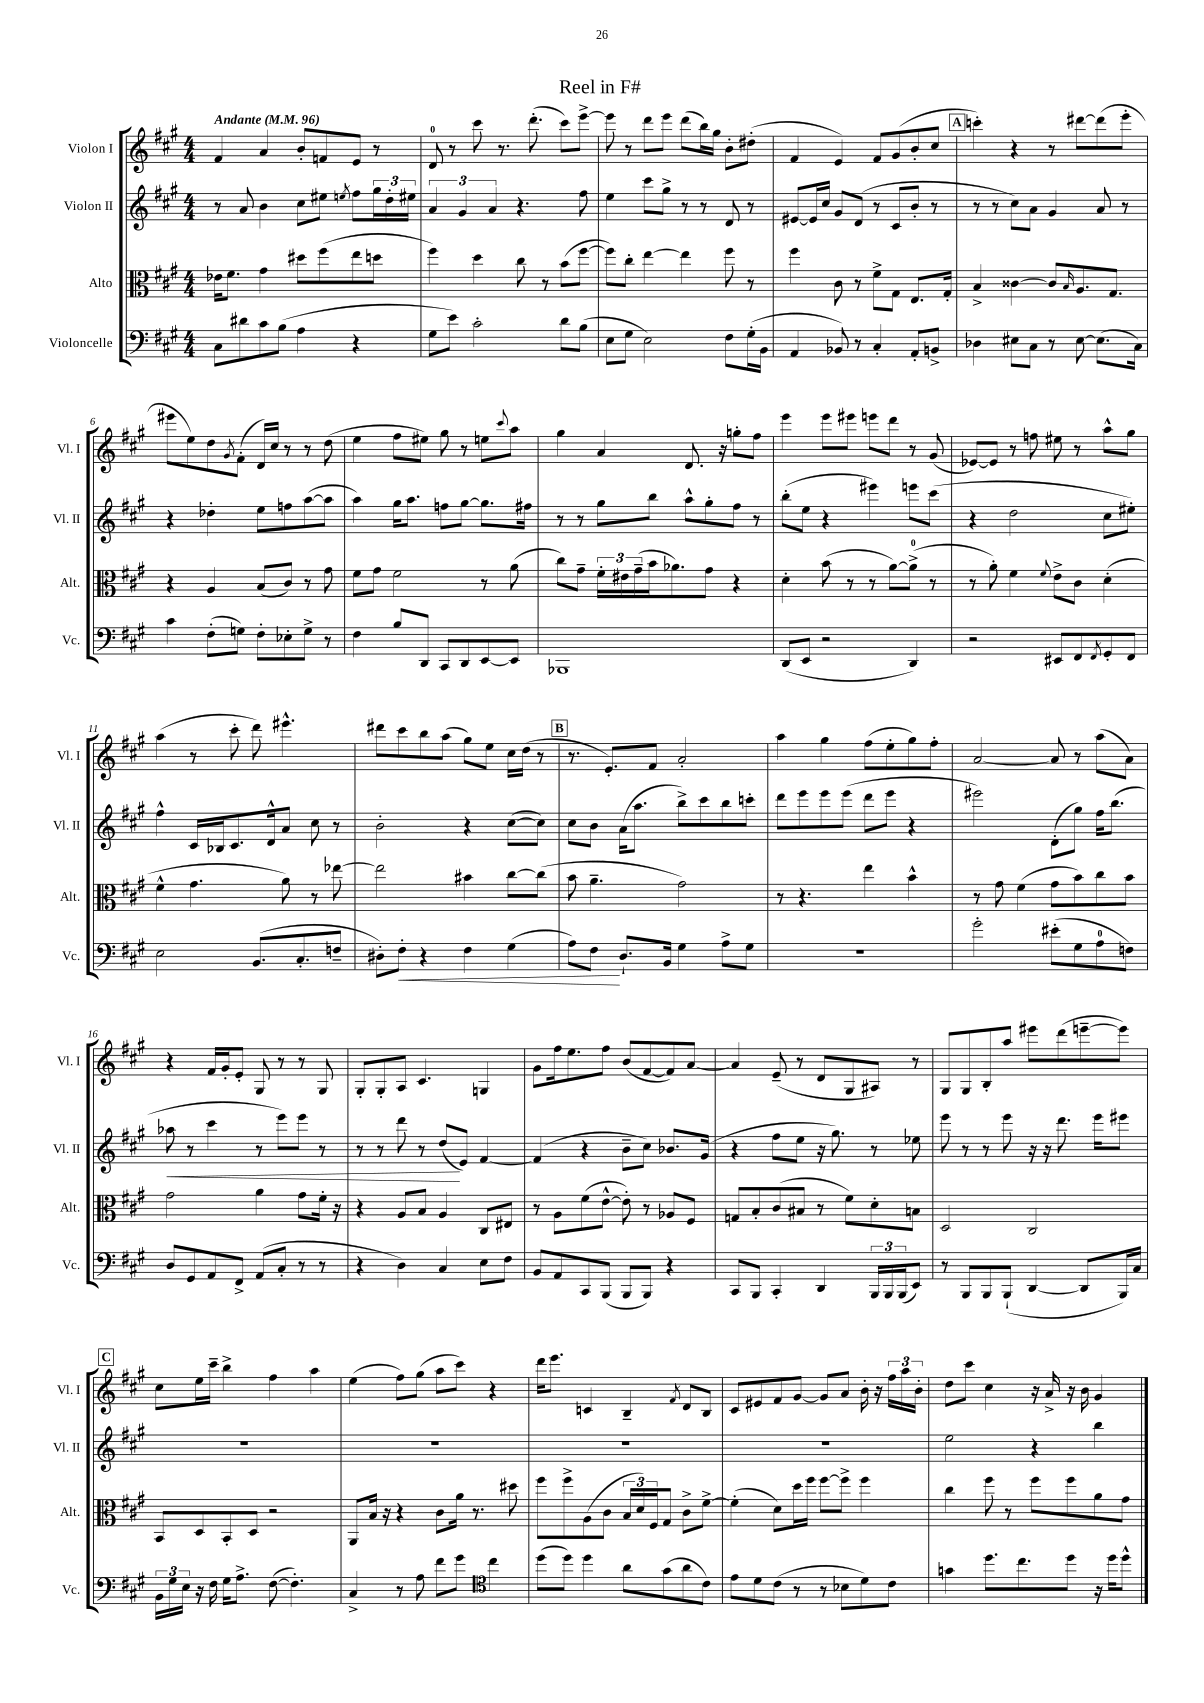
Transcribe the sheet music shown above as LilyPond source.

\header { title = "Reel in F#" }
<<
\new StaffGroup <<
\new Staff = "s0" \with { instrumentName = "Violon I" shortInstrumentName = "Vl. I" } {
    \clef treble \key a \major \numericTimeSignature \time 4/4 \tempo "Andante" 4 = 96
    fis'4 a'4 b'8-. f'8 e'8 r8 |
    d'8-0 r8 cis'''8 r8. d'''8.-.( cis'''8) e'''8~-> |
    e'''8 r8 d'''8 e'''8 d'''8( b''16) gis''16 b'8-. dis''8-.( |
    fis'4 e'4) fis'8 gis'8( b'8-. cis''8 |
    \mark \markup { \box "A" } c'''4-.) r4 r8 dis'''8~ dis'''8( e'''8-. |
    eis'''8 e''8) d''8 \acciaccatura { gis'8 } fis'8-.( d'16) cis''16 r8 r8 d''8( |
    e''4 fis''8 eis''8) gis''8 r8 e''8 \appoggiatura { cis'''8 } a''8 |
    gis''4 a'4 d'8. r16 g''8-. fis''8 |
    e'''4 e'''8 eis'''8 e'''8 d'''8 r8 gis'8( |
    ees'8~) ees'8 r8 f''8 eis''8 r8 a''8-^ gis''8 |
    a''4( r8 cis'''8-. d'''8) eis'''4.-^ |
    dis'''8 cis'''8 b''8 a''8( gis''8) e''8 cis''16 d''16( r8 |
    \mark \markup { \box "B" } r8. e'8.-.) fis'8 a'2-. |
    a''4 gis''4 fis''8( e''8-. gis''8) fis''8-. |
    a'2~ a'8 r8 a''8( a'8) |
    r4 fis'16 gis'16-. e'8-. gis8 r8 r8 gis8 |
    gis8-. gis8-. a8 cis'4. g4 |
    gis'8 fis''16 e''8. fis''8 b'8( fis'8~ fis'8) a'8~ |
    a'4 e'8--( r8 d'8 gis8 ais8) r8 |
    gis8 gis8 b8-. a''8 eis'''8 d'''8( e'''8~-- e'''8) |
    \mark \markup { \box "C" } cis''8 e''16 cis'''16-- b''4-> fis''4 a''4 |
    e''4( fis''8) gis''8( a''8 cis'''8) r4 |
    d'''16 e'''8. c'4 b4-- \acciaccatura { fis'8 } d'8 b8 |
    cis'8 eis'8 fis'8 gis'8~ gis'8 a'8 b'16-. r16 \tuplet 3/2 { fis''16 a''16 b'16-. } |
    d''8 cis'''8 cis''4 r16 a'16-> r16 b'16 gis'4 \bar "|." |
}
\new Staff = "s1" \with { instrumentName = "Violon II" shortInstrumentName = "Vl. II" } {
    \clef treble \key a \major \numericTimeSignature \time 4/4
    r8 a'8 b'4 cis''8 eis''8 \acciaccatura { e''8 } fis''8 \tuplet 3/2 { gis''16 d''16-. eis''16 } |
    \tuplet 3/2 { a'4 gis'4 a'4 } r4. fis''8 |
    e''4 cis'''8 gis''8-> r8 r8 d'8 r8 |
    eis'8~ eis'16 cis''16 gis'8 d'8( r8 cis'8 b'8-. r8 |
    \mark \markup { \box "A" } r8 r8 cis''8) a'8 gis'4 a'8 r8 |
    r4 des''4-. e''8 f''8 a''8~( a''8 |
    a''4) gis''16 a''8. f''8 gis''8~ gis''8. fis''16 |
    r8 r8 gis''8 b''8 a''8-^ gis''8-. fis''8 r8 |
    b''8-.( e''8 r4 eis'''4) e'''8 cis'''8( |
    r4 d''2 cis''8 eis''8-.) |
    fis''4-^ cis'16 bes16 cis'8. d'16-^ a'8 cis''8 r8 |
    b'2-. r4 cis''8~( cis''8) |
    \mark \markup { \box "B" } cis''8 b'8 a'16( a''8. b''8->) cis'''8 b''8 c'''8-. |
    d'''8 e'''8 e'''8 e'''8( d'''8 e'''8 r4 |
    eis'''2) d'8-.( gis''8) fis''16 b''8.( |
    aes''8\< r8 cis'''4 r8 e'''8) e'''8 r8 |
    r8 r8 d'''8 r8 d''8\!( e'8) fis'4~ |
    fis'4( r4 b'8-- cis''8) bes'8. gis'16( |
    r4 fis''8 e''8 r16 gis''8.) r8 ees''8 |
    e'''8 r8 r8 e'''8 r16 r16 d'''8. e'''16 eis'''8 |
    \mark \markup { \box "C" } R1 |
    R1 |
    R1 |
    R1 |
    e''2 r4 b''4 \bar "|." |
}
\new Staff = "s2" \with { instrumentName = "Alto" shortInstrumentName = "Alt." } {
    \clef alto \key a \major \numericTimeSignature \time 4/4
    ees'16 fis'8. gis'4 dis''8 fis''8( e''8 d''8 |
    fis''4) d''4 cis''8 r8 b'8( fis''8~ |
    fis''8) cis''8-. e''4~ e''4 fis''8 r8 |
    fis''4 cis'8 r8 fis'8-> gis8 e8. gis16-. |
    \mark \markup { \box "A" } b4-> cisis'4~ cisis'8 \grace { b16 } a8. gis8. |
    r4 a4 b8( cis'8) r8 gis'8 |
    fis'8 gis'8 fis'2 r8 a'8( |
    cis''8) gis'8-- \tuplet 3/2 { fis'16-. eis'16 gis'16--( } b'16 aes'8.) gis'8 r4 |
    d'4-. b'8( r8 r8 a'8~) a'8-0->( r8 |
    r8 a'8-.) fis'4 \appoggiatura { fis'8 } e'8-> cis'8 d'4-.( |
    fis'4-^ gis'4. a'8) r8 ees''8~ |
    ees''2 bis'4 cis''8~ cis''8( |
    \mark \markup { \box "B" } b'8 a'4.-- gis'2) |
    r8 r4. e''4 b'4-^ |
    r8 gis'8 fis'4( gis'8 b'8) cis''8 b'8 |
    gis'2 a'4 gis'8 fis'16-. r16 |
    r4 a8 b8 a4 cis8 eis8 |
    r8 a8 fis'8( e'8~-^ e'8-.) r8 aes8 fis8 |
    g8 b8-. cis'8( bis8 r8 fis'8) d'8-. b8 |
    d2 cis2 |
    \mark \markup { \box "C" } b,8 d8 b,8-. d8 r2 |
    a,8 b16 r16 r4 cis'8 a'16 r8. dis''8 |
    fis''8 fis''8-> a8( cis'8 \tuplet 3/2 { b16 d'16) fis16 } gis8 cis'8-> fis'8~-> |
    fis'4-.( d'8) d''16 fis''16 fis''8~ fis''8-> fis''4 |
    cis''4 fis''8 r8 fis''8 fis''8 a'8 gis'8 \bar "|." |
}
\new Staff = "s3" \with { instrumentName = "Violoncelle" shortInstrumentName = "Vc." } {
    \clef bass \key a \major \numericTimeSignature \time 4/4
    cis8 dis'8 cis'8 b8( a4 r4 |
    gis8 e'8) cis'2-. d'8 b8( |
    e8 gis8 e2) fis8 gis16-.( b,16 |
    a,4 bes,8) r8 cis4-. a,8-. b,8-> |
    \mark \markup { \box "A" } des4 eis8 cis8 r8 eis8~ eis8.( cis16) |
    cis'4 fis8-.( g8) fis8-. ees8-. g8-> r8 |
    fis4 b8 d,8 cis,8 d,8 e,8~ e,8 |
    bes,,1 |
    d,8( e,8 r2 d,4) |
    r2 eis,8 fis,8 \acciaccatura { fis,8 } gis,8-. fis,8 |
    e2 b,8.( cis8.-. f8-- |
    dis8-.) fis8-.\< r4 fis4 gis4( |
    \mark \markup { \box "B" } a8) fis8\! d8.-! b,16 gis4 a8-> gis8 |
    R1 |
    gis'2-. eis'8-.( gis8 a8-0 f8) |
    d8 gis,8 a,8 fis,8-> a,8( cis8-. r8 r8 |
    r4 d4) cis4 e8 fis8 |
    b,8 a,8 cis,8 b,,8( b,,8 b,,8) r4 |
    cis,8 b,,8 cis,4-. d,4 \tuplet 3/2 { b,,16 b,,16 b,,16( } e,8) |
    r8 b,,8 b,,8 b,,8-!( d,4~ d,8 b,,16) cis16 |
    \mark \markup { \box "C" } \tuplet 3/2 { b,16 gis16 e16 } r16 fis16 gis16 a8.-> fis8~( fis4.-.) |
    cis4-> r8 a8 fis'8 gis'8 \clef tenor cis''4 |
    d''8( d''8) d''4 a'8 gis'8( a'8 cis'8) |
    e'8 d'8 cis'8( r8 r8 bes8 d'8) cis'8 |
    g'4 d''8. cis''8. d''8 r16 d''16 d''8-^ \bar "|." |
}
>>
>>
